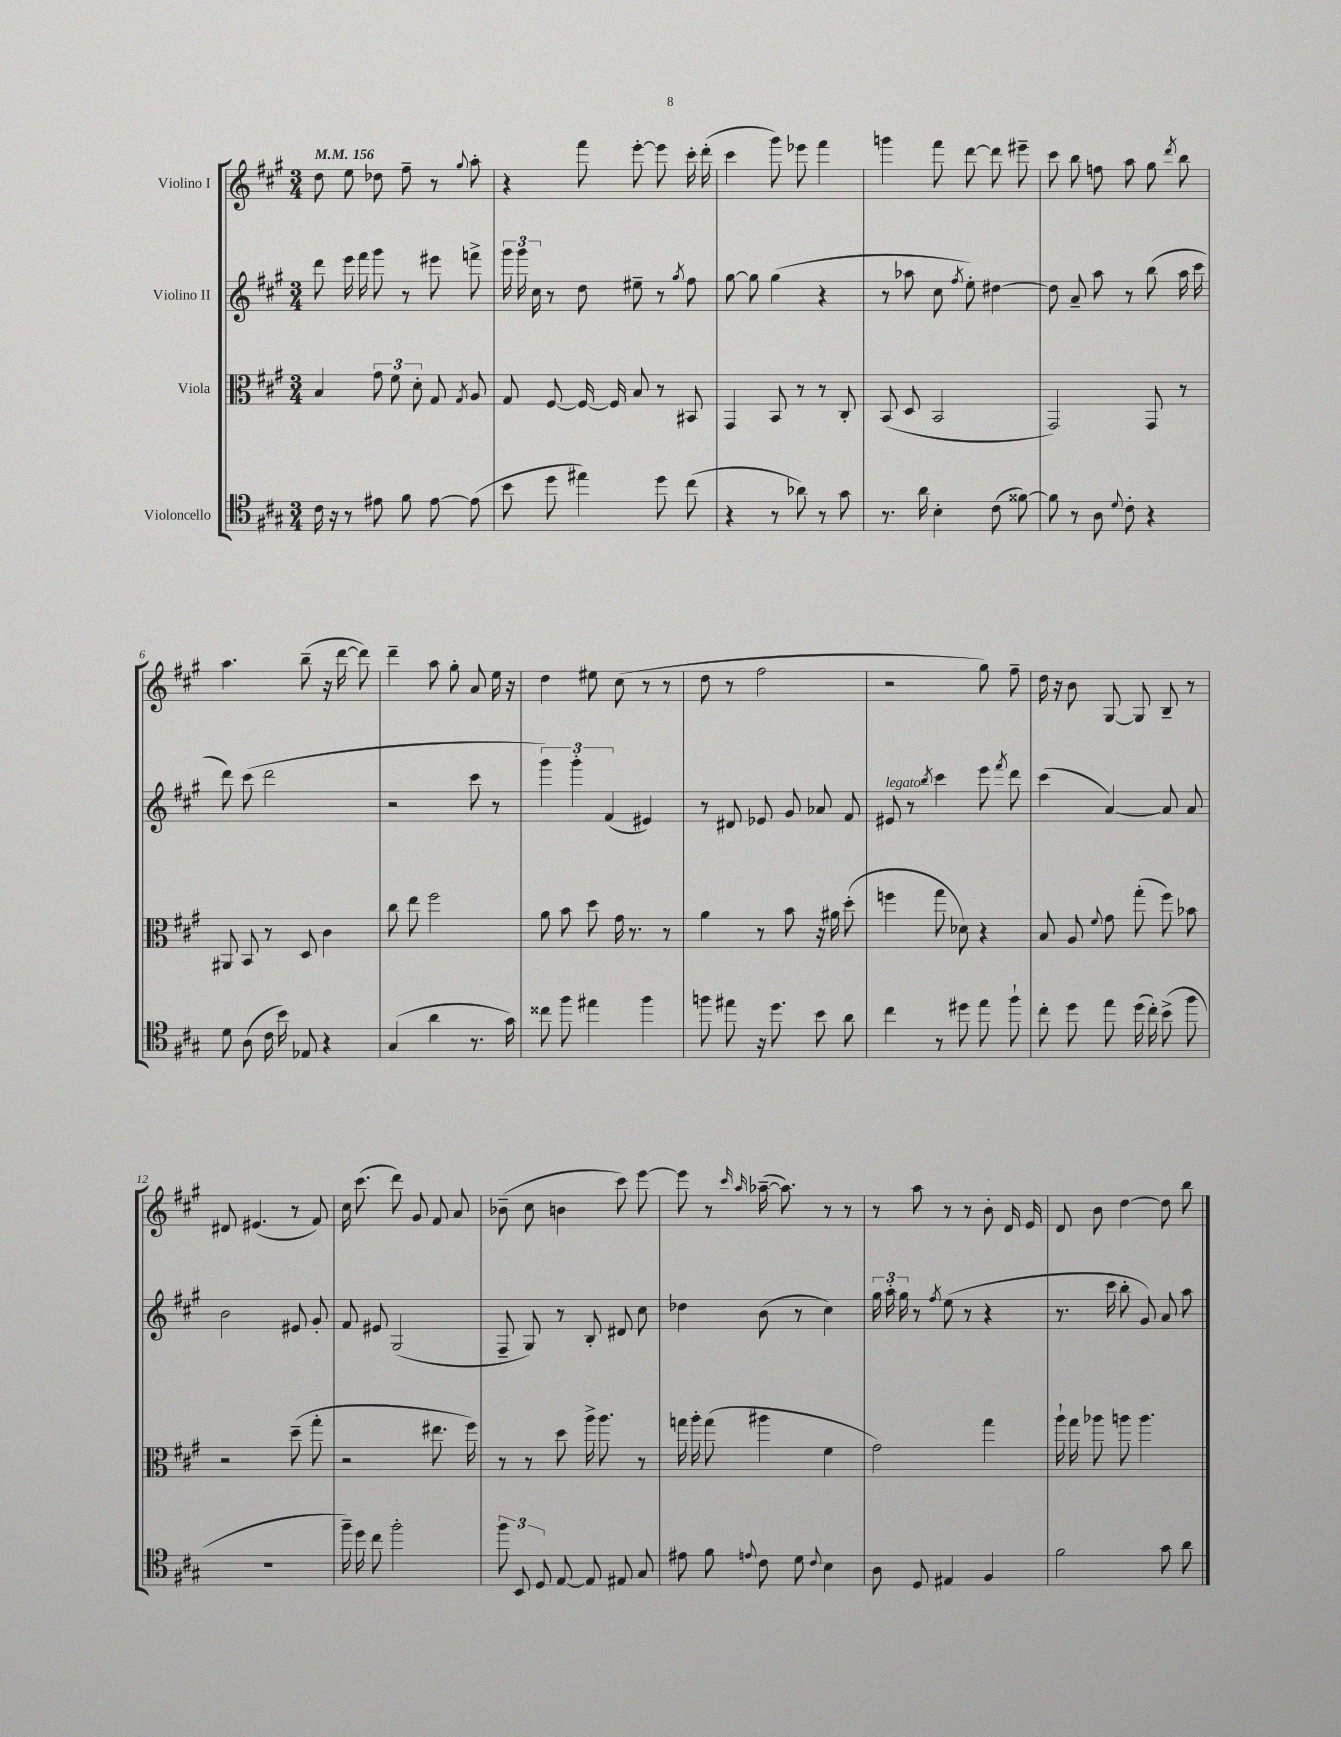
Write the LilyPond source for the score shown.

<<
\new StaffGroup <<
\new Staff = "s0" \with { instrumentName = "Violino I" } {
    \clef treble \key a \major \numericTimeSignature \time 3/4 \tempo 4 = 156
    \autoBeamOff d''8 e''8 des''8 fis''8-- r8 \appoggiatura { gis''8 } a''8-. |
    r4 fis'''8 e'''8~-. e'''8 cis'''16-. d'''16-.( |
    cis'''4 gis'''8) ees'''8 fis'''4 |
    g'''4 fis'''8 d'''8~ d'''8 eis'''8-- |
    cis'''8 b''8 f''8 a''8 gis''8 \acciaccatura { d'''8 } b''8 |
    a''4. b''8--( r16 d'''16~ d'''8) |
    d'''4-- a''8 gis''8-. a'8 e''16 r16 |
    d''4 eis''8 cis''8( r8 r8 |
    d''8 r8 fis''2 |
    r2 gis''8) fis''8-- |
    d''16 r16 b'8 gis8~ gis8 b8-- r8 |
    dis'8 eis'4.( r8 fis'8) |
    cis''16 cis'''8.( d'''8) gis'8 fis'8 a'8 |
    bes'8--( cis''8 b'4 cis'''8) e'''8~ |
    e'''8 r8 \grace { cis'''16 a''16 } aes''16~--( aes''8.) r8 r8 |
    r8 a''8 r8 r8 b'8-. d'16 e'16 |
    d'8 b'8 d''4~ d''8 b''8 \bar "|." |
}
\new Staff = "s1" \with { instrumentName = "Violino II" } {
    \clef treble \key a \major \numericTimeSignature \time 3/4
    \autoBeamOff d'''8 e'''16 fis'''16 gis'''8 r8 eis'''8 f'''8-> |
    \tuplet 3/2 { gis'''16 gis'''16 cis''16 } r8 d''8 eis''8-- r8 \acciaccatura { gis''8 } fis''8 |
    gis''8~ gis''8 gis''4( r4 |
    r8 aes''8 cis''8 \acciaccatura { fis''8 } e''8-.) dis''4~ |
    dis''8 a'8-- a''8 r8 b''8( a''16 cis'''16 |
    d'''8) cis'''8( d'''2 |
    r2 cis'''8 r8 |
    \tuplet 3/2 { gis'''4) gis'''4-. fis'4( } eis'4) |
    r8 dis'8 ees'8 gis'8 aes'8 fis'8 |
    eis'8^\markup { \italic "legato" } r8 \acciaccatura { b''8 } cis'''4 e'''8 \acciaccatura { fis'''8 } d'''8 |
    cis'''4( a'4~) a'8 a'8 |
    b'2 eis'8 gis'8-. |
    fis'8 eis'8 gis2( |
    fis8-- gis8) r8 b8-. dis'8 cis''8 |
    des''4 b'8( r8 cis''4) |
    \tuplet 3/2 { gis''16 a''16-. gis''16 } r8 \acciaccatura { fis''8 } e''8( r8 r4 |
    r8. cis'''16 b''8-. gis'8) a'8 a''8 \bar "|." |
}
\new Staff = "s2" \with { instrumentName = "Viola" } {
    \clef alto \key a \major \numericTimeSignature \time 3/4
    \autoBeamOff b4 \tuplet 3/2 { gis'8 fis'8 d'8-. } gis8 \acciaccatura { gis8 } a8 |
    gis8 fis8~ fis16~ fis16 b8 r8 bis,8 |
    gis,4 b,8 r8 r8 cis8-. |
    b,8( d8 b,2 |
    gis,2) gis,8 r8 |
    ais,8 b,8 r8 d8 cis'4 |
    cis''8 e''8 fis''2 |
    a'8 b'8 d''8 gis'16 r8. r8 |
    a'4 r8 b'8 r16 ais'16 d''8-.( |
    f''4 gis''8 des'8) r4 |
    b8 a8 \appoggiatura { fis'8 } gis'8 gis''8-.( fis''8) bes'8 |
    r2 d''8--( gis''8-. |
    r2 eis''8. fis''16) |
    r8 r8 d''8 a''16-> a''8. r8 |
    g''16 a''16-. g''8( ais''4 fis'4 |
    gis'2) gis''4 |
    a''16-! gis''16 aes''8 a''8 a''4. \bar "|." |
}
\new Staff = "s3" \with { instrumentName = "Violoncello" } {
    \clef tenor \key a \major \numericTimeSignature \time 3/4
    \autoBeamOff cis'16 r16 r8 eis'8 fis'8 eis'8~ eis'8( |
    b'8 d''8 eis''4) d''8 cis''8( |
    r4 r8 aes'8) r8 gis'8 |
    r8. a'16 b4-. cis'8( fisis'8~) |
    fisis'8 r8 a8 \appoggiatura { d'8 } cis'8-. r4 |
    d'8 a8( cis'16 b'16) ees8 r4 |
    gis4( a'4 r8. gis'16) |
    cisis''8 fis''8 eis''4 fis''4 |
    f''8 eis''8 r16 d''8. b'8 a'8 |
    cis''4 r8 dis''8 e''8 fis''8-! |
    cis''8-. d''8 e''8 d''16( cis''16-.) b'8->( fis''8 |
    R2. |
    fis''16--) d''16 cis''8 fis''2-. |
    \tuplet 3/2 { fis''8 b,8 d8 } e8~ e8 eis8 gis8 |
    eis'8 fis'8 \appoggiatura { e'8 } cis'8 d'8 \appoggiatura { cis'8 } b4 |
    a8 d8 eis4 fis4 |
    fis'2 gis'8 a'8 \bar "|." |
}
>>
>>
